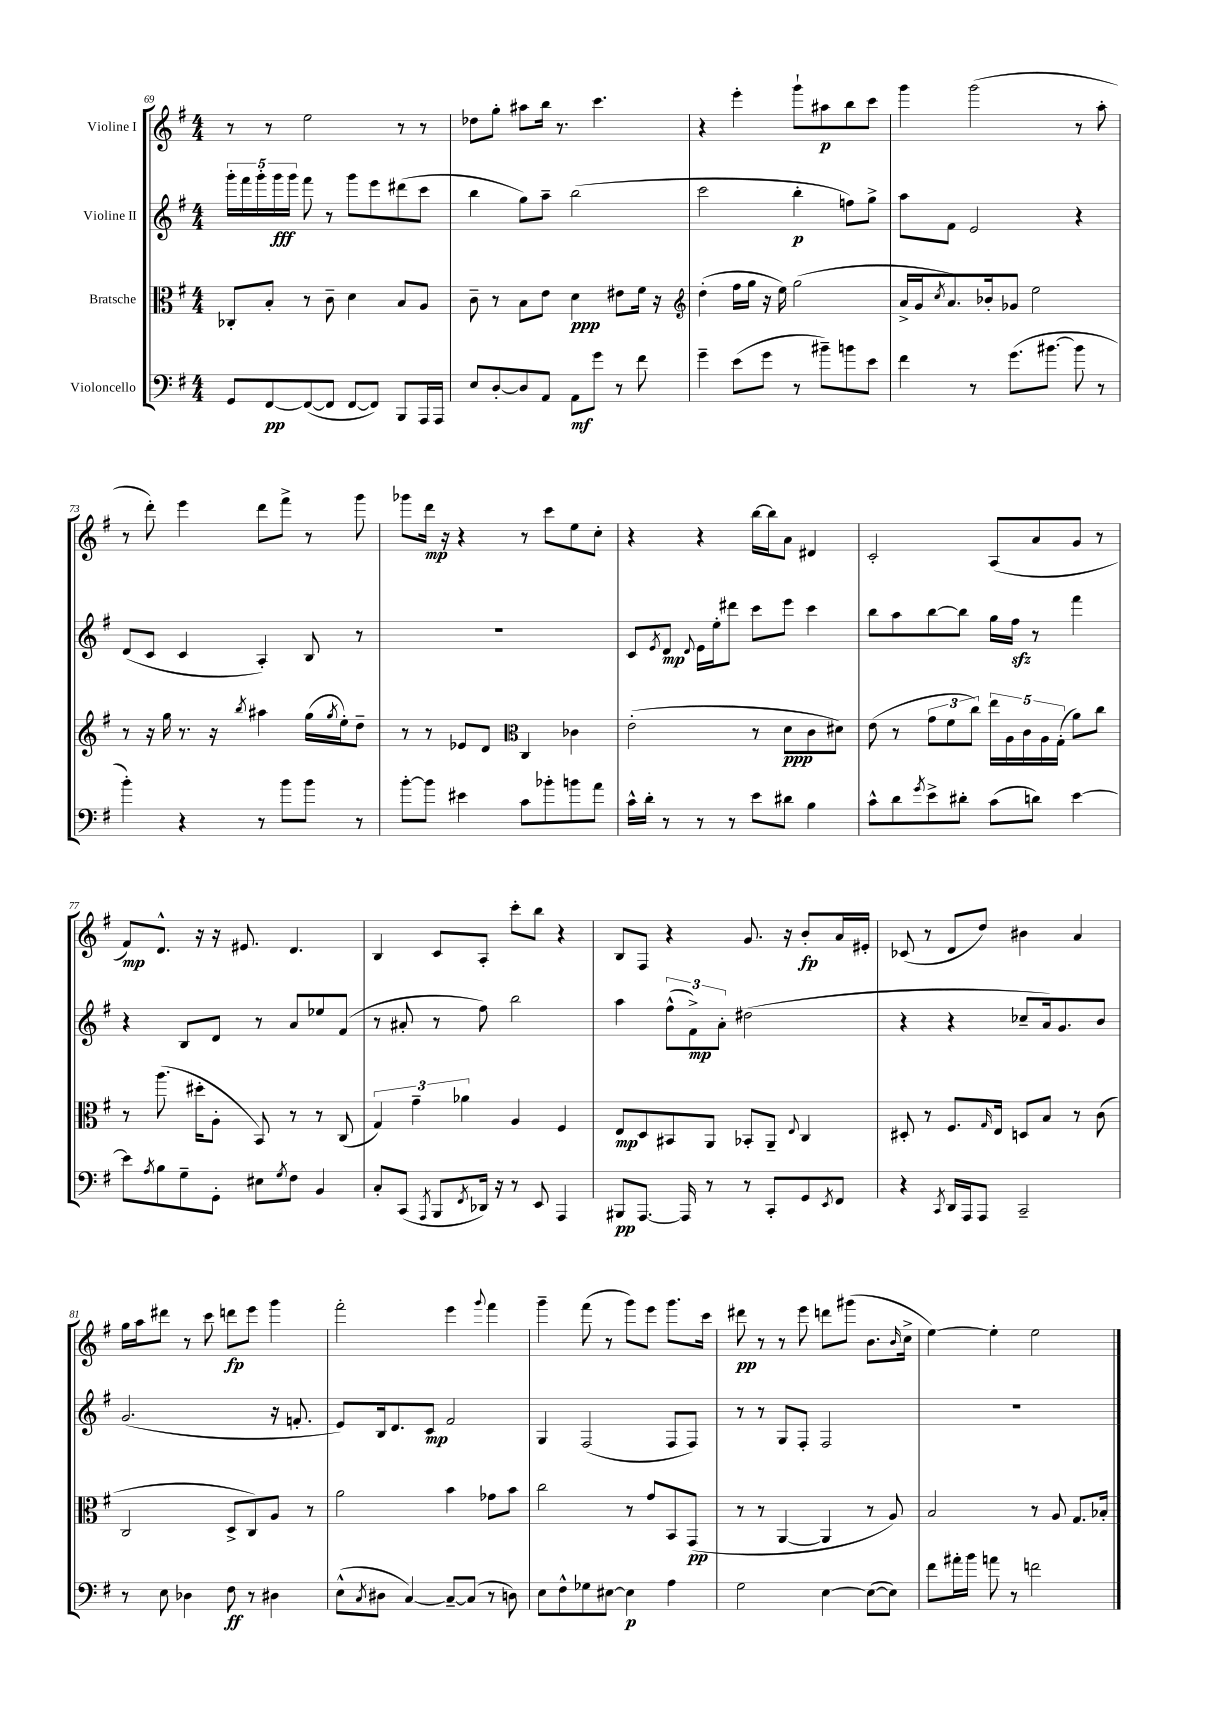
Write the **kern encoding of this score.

**kern	**kern	**kern	**kern
*staff4	*staff3	*staff2	*staff1
*clefF4	*clefC3	*clefG2	*clefG2
*k[f#]	*k[f#]	*k[f#]	*k[f#]
*M4/4	*M4/4	*M4/4	*M4/4
8GG	8C-'	20ggg'	8r
.	.	20fff#	.
.	.	20ggg'	.
[8FF#	8B'	.	8r
.	.	20ggg	.
.	.	20ggg	.
(8FF#_	8r	8fff#	2ee
8FF#]	8c~	8r	.
[8FF#	4d	8ggg	.
8FF#])	.	8eee	.
8BBB	8B	(8ddd#	8r
16AAA	8A	8ccc	8r
16AAA	.	.	.
=	=	=	=
8E	8c~	4bb	8dd-
[8D'	8r	.	8gg'
8D]	8B	8gg)	8aa#
8AA	8e	8aa~	16bb
.	.	.	8.r
8AA	4d	(2bb	.
8g	.	.	4.ccc
8r	8e#	.	.
8f#	16f#	.	.
.	16r	.	.
=	=	=	=
*	*clefG2	*	*
4g~	(4dd'	2ccc	4r
(8e	16ff#	.	4eee'
.	16gg	.	.
8g	16r	.	.
.	16ee)	.	.
8r	(2gg	4bb'	8ggg`
8b#~)	.	.	8aa#
8b	.	8ff)	8bb
8e	.	8gg^	8ccc
=	=	=	=
4f#	16a^	8aa	4ggg
.	16g	.	.
.	8qcc	.	.
.	8.a)	8f#	.
8r	.	2e	(2ggg
.	16b-'	.	.
(8.g	8g-	.	.
.	2ee	.	.
[8.b#	.	.	.
8b#]	.	4r	8r
8r	.	.	8aa'
=	=	=	=
4b')	8r	(8d	8r
.	16r	8c	8ddd')
.	16gg	.	.
4r	8.r	4c	4eee
.	16r	.	.
.	8qbb	.	.
8r	4aa#	4A')	8ddd
8b	.	.	8fff#^
8b	(16gg	8B	8r
.	8qgg	.	.
.	16ee')	.	.
8r	8dd~	8r	8ggg
=	=	=	=
[8b'	8r	1r	8ggg-
8b]	8r	.	16ddd
.	.	.	16r
4e#	8e-	.	4r
.	8d	.	.
*	*clefC3	*	*
8c	4C	.	8r
8b-'	.	.	8ccc
8b	4c-	.	8ee
8a	.	.	8cc'
=	=	=	=
16c^^	(2e'	8c	4r
16d'	.	.	.
.	.	8qe	.
8r	.	8d	.
.	.	8qqd	.
8r	.	16e	4r
.	.	16ee'	.
8r	.	8ddd#	.
8e	8r	8ccc	[16bb
.	.	.	16bb]
8d#	8d	8eee	8a
4B	8c	4ccc	4d#
.	8d#)	.	.
=	=	=	=
8c^^	(8e	8bb	2c'
8d	8r	8aa	.
8qg	.	.	.
8e^	12g	[8bb	.
.	12f#	.	.
8d#'	.	8bb]	.
.	12cc)	.	.
(8c	20ee	16gg	(8A
.	20A	.	.
.	.	16ff#	.
.	20c	.	.
8d)	.	8r	8a
.	20A	.	.
.	(20G'	.	.
[4e	8a)	4fff#	8g
.	8cc	.	8r
=	=	=	=
8e]	8r	4r	8f#)
8qA	.	.	.
8B	(8.aa	.	8.d^^
8G~	.	8B	.
.	16dd#'	.	16r
8GG'	8A'	8d	16r
.	.	.	8.e#
8E#	8BB)	8r	.
8qG	.	.	.
8F#	8r	8a	4.d
4BB	8r	8ee-	.
.	(8C	(8f#	.
=	=	=	=
8C'	6G)	8r	4B
(8CC	.	8a#'	.
.	6g~	.	.
8qAAA	.	.	.
8BBB	.	8r	8c
.	6a-	.	.
8qFF#	.	.	.
16DD-)	.	8ff#)	8A'
16r	.	.	.
8r	4A	2bb	8ccc'
8EE	.	.	8bb
4AAA	4F#	.	4r
=	=	=	=
8BBB#	8E	4aa	8B
[8.AAA	8D	.	8F#
.	8BB#	(12ff#^^	4r
16AAA]	.	.	.
.	.	12f#^)	.
8r	8AA	.	.
.	.	12a'	.
8r	8BB-'	(2dd#	8.g
8CC'	8AA~	.	.
.	.	.	16r
.	8qqE	.	.
8GG	4C	.	8b'
8qEE	.	.	.
8FF#	.	.	16a
.	.	.	16e#'
=	=	=	=
4r	8D#'	4r	(8c-
.	8r	.	8r
8qCC	.	.	.
16DD	8.F#	4r	8d
16AAA	.	.	.
8AAA	.	.	8dd)
.	16qqG	.	.
.	16E	.	.
2CC~	8D	8cc-~	4b#
.	8B	16a)	.
.	.	8.g	.
.	8r	.	4a
.	(8c	8b	.
=	=	=	=
8r	2C	(2.g	16gg
.	.	.	16aa
8E	.	.	8ddd#
4D-	.	.	8r
.	.	.	8ccc
8F#	8D^	.	8ddd
8r	8C)	.	8eee
4D#	8A	16r	4ggg
.	.	8.f'	.
.	8r	.	.
=	=	=	=
(8E^^	2a	8e)	2fff#'
8qC	.	.	.
8D#	.	16B	.
.	.	8.d	.
[4C)	.	.	.
.	.	8c	.
8C~_	4b	2f#	4eee
(8C]	.	.	.
.	.	.	8qqggg
8r	8g-	.	4fff#
8D)	8b	.	.
=	=	=	=
8E	2cc	4G	4ggg~
8F#^^	.	.	.
8G-	.	(2F#	(8fff#
[8E#	.	.	8r
4E#]	8r	.	8ggg)
.	8g	.	8eee
4A	8BB	8F#	8.ggg
.	(8GG	8F#)	.
.	.	.	16ccc
=	=	=	=
2G	8r	8r	8ddd#
.	8r	8r	8r
.	[4AA	8G	8r
.	.	8F#'	8eee
[4E	4AA]	2F#	8ddd
.	.	.	(8ggg#
(8E_	8r	.	8.b
8E])	8A)	.	.
.	.	.	16qqb
.	.	.	16cc^
=	=	=	=
8f#	2B	1r	[4ee)
16a#'	.	.	.
16b	.	.	.
8a	.	.	4ee']
8r	.	.	.
2f	8r	.	2ee
.	8A	.	.
.	8.G	.	.
.	16B-'	.	.
==	==	==	==
*-	*-	*-	*-
